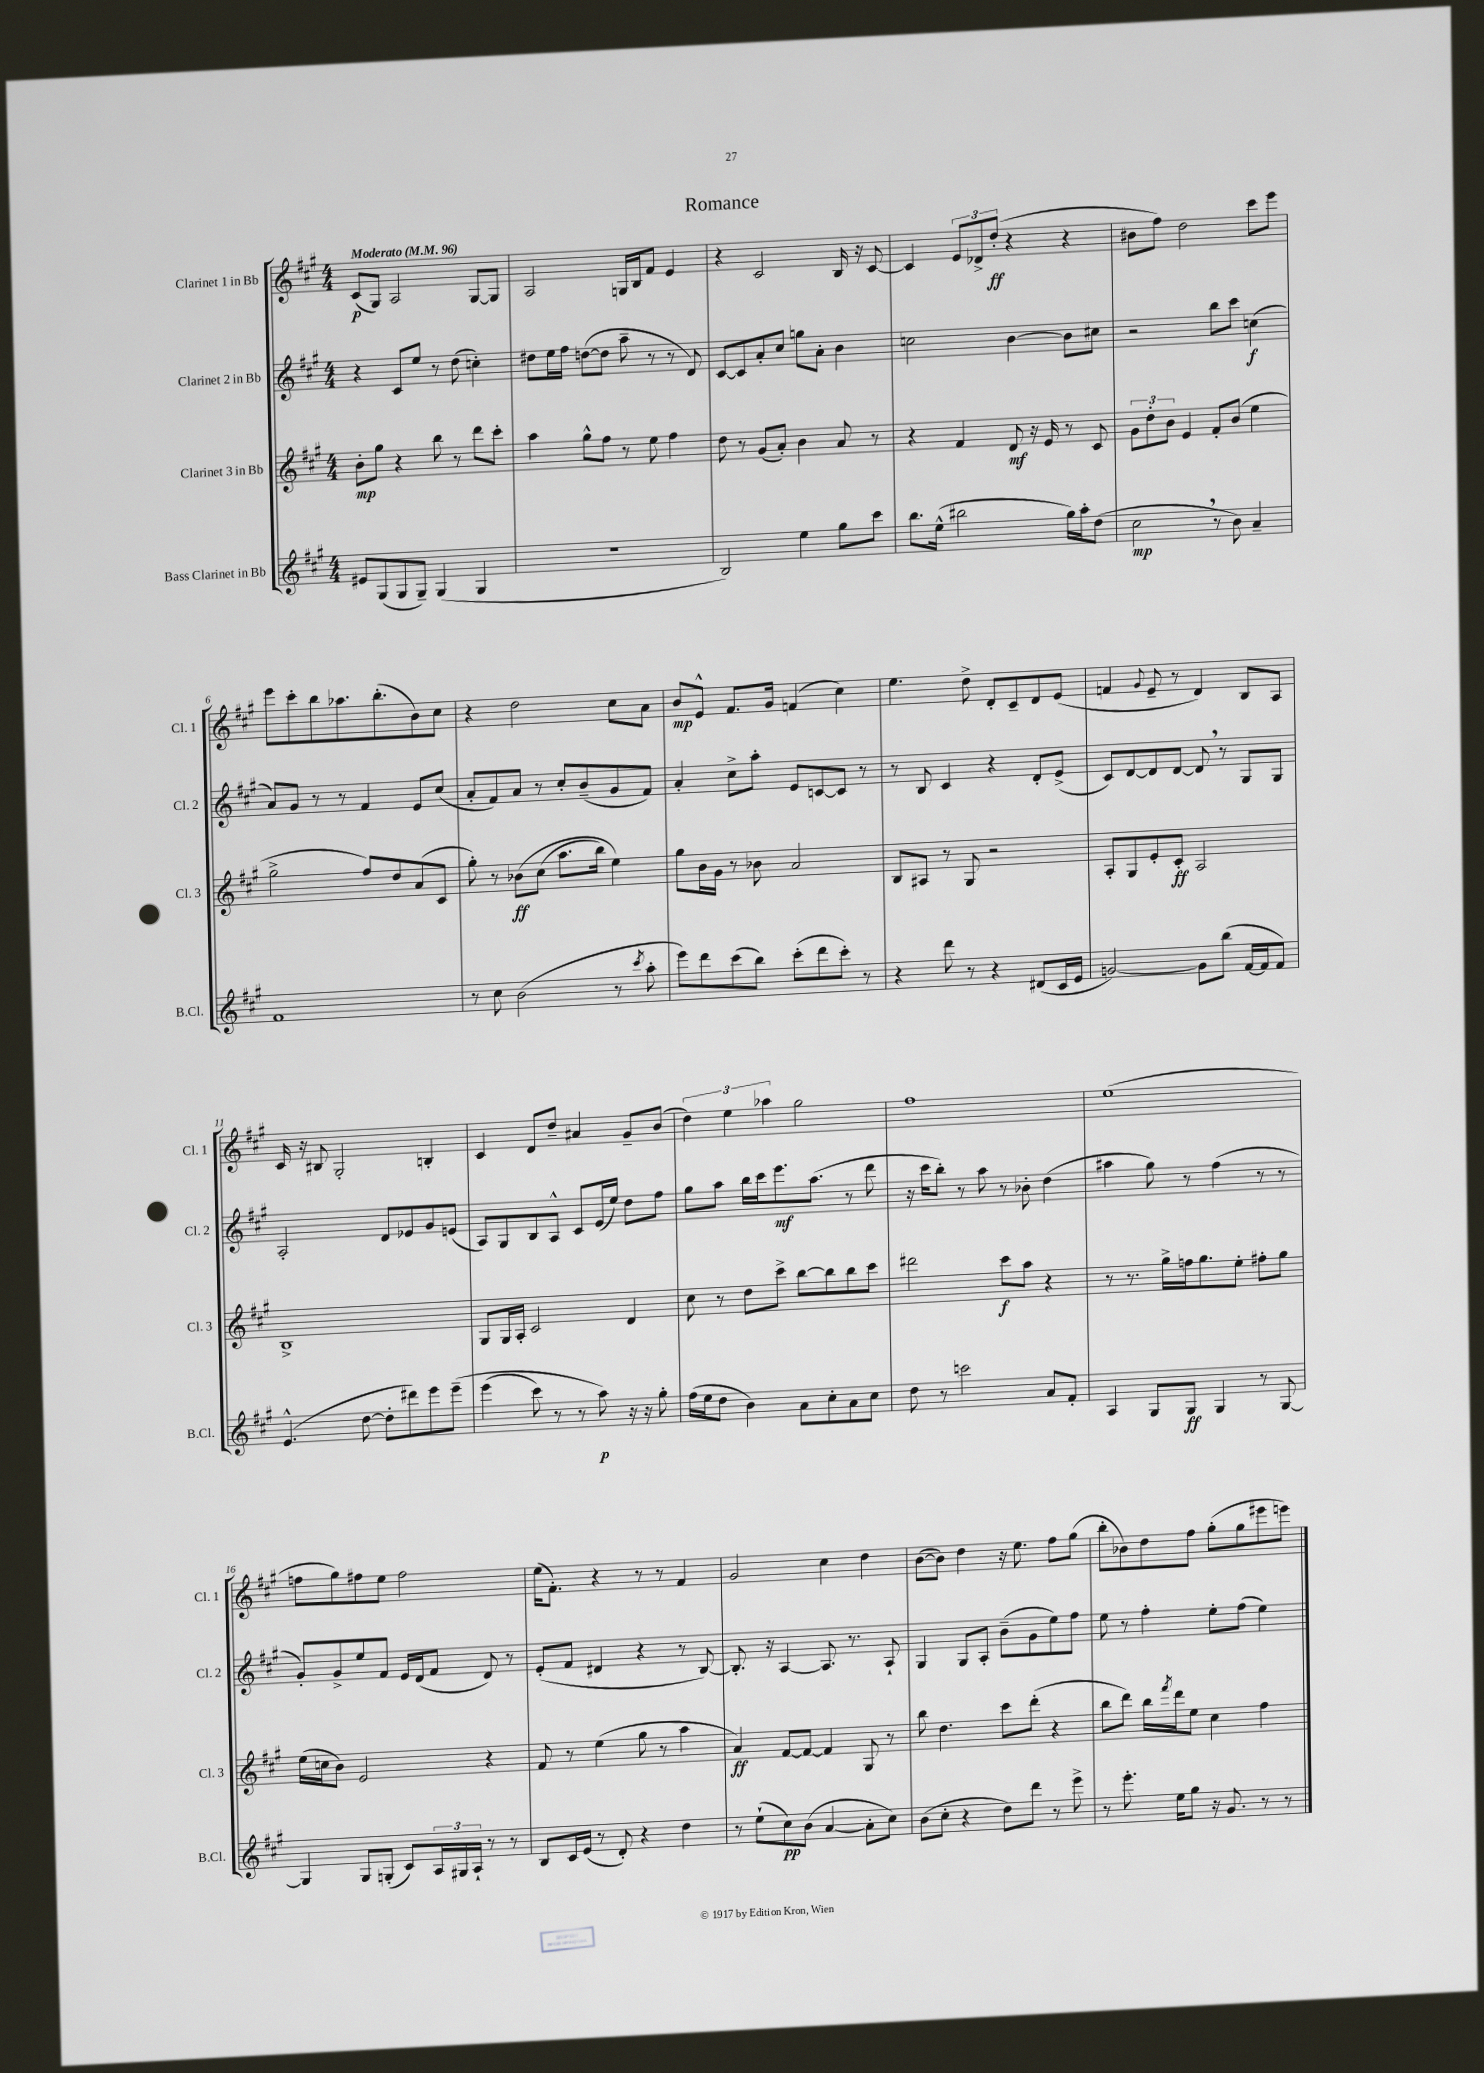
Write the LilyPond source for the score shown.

\header { title = "Romance" }
<<
\new StaffGroup <<
\new Staff = "s0" \with { instrumentName = "Clarinet 1 in Bb" shortInstrumentName = "Cl. 1" } {
    \clef treble \key a \major \numericTimeSignature \time 4/4 \tempo "Moderato" 4 = 96
    cis'8\p( gis8) a2 gis8~ gis8 |
    a2 g16 b16 fis'8 e'4 |
    r4 cis'2 b16 r16 cis'8~ |
    cis'4 \tuplet 3/2 { e'8 des'8-> d''8-.\ff( } r4 r4 |
    bis'8 fis''8) d''2 cis'''8 e'''8 |
    e'''8 cis'''8-. b''8 aes''8. b''8.-.( b'8) cis''8 |
    r4 d''2 cis''8 a'8 |
    b'8\mp e'8-^ fis'8. gis'16 f'4( cis''4) |
    e''4. d''8-> d'8-. cis'8-- d'8 e'8( |
    f'4 \appoggiatura { gis'8 } e'8-- r8 d'4) b8 a8 |
    cis'16 r16 bis8 gis2-. b4-. |
    cis'4 d'8 d''8-- ais'4 gis'8-- b'8( |
    \tuplet 3/2 { d''4) e''4 aes''4 } gis''2 |
    fis''1 |
    e''1( |
    f''8 gis''8) fis''8 e''8 fis''2 |
    e''16( fis'8.-.) r4 r8 r8 fis'4 |
    gis'2 cis''4 d''4 |
    b'8~( b'8) d''4 r16 e''8. fis''8 gis''8( |
    b''8-. bes'8) d''8 fis''8 gis''8-.( gis''8 eis'''8 e'''8) \bar "|." |
}
\new Staff = "s1" \with { instrumentName = "Clarinet 2 in Bb" shortInstrumentName = "Cl. 2" } {
    \clef treble \key a \major \numericTimeSignature \time 4/4
    r4 cis'8 e''8 r8 d''8( c''4-.) |
    dis''8 e''16 fis''16 d''8~( d''8 a''8-- r8 r8 d'8) |
    cis'8~ cis'8 a'8-. cis''8 g''8 a'8-. b'4 |
    c''2 b'4~ b'8 cis''8 |
    r2 b''8 cis'''8 c''4\f( |
    a'8) gis'8 r8 r8 fis'4 e'8 cis''8( |
    a'8-. fis'8) a'8 r8 cis''8-. b'8--( gis'8 fis'8) |
    a'4-. cis''8-> a''8-. e'8 c'8~ c'8 r8 |
    r8 b8 cis'4 r4 d'8-. e'8->( |
    cis'8) d'8~ d'8 d'8~ d'8 \breathe r8 gis8 gis8 |
    a2-. d'8 ees'8 gis'8 e'8( |
    a8) gis8 b8 a8-^ cis'8 e'16( e''16) d''8 fis''8 |
    gis''8 a''8 b''16 cis'''16 e'''8.\mf a''8.( r8 d'''8 |
    r16 cis'''16 b''8-.) r8 a''8 r8 bes'8-. d''4( |
    ais''4 gis''8) r8 fis''4( r8 r8 |
    gis'8-.) gis'8-> e''8 fis'8 e'16 d'16( fis'8 d'8) r8 |
    e'8-.( fis'8 dis'4 r4 r8 b8~) |
    b8.-. r16 a4~ a8. r8. a8-! |
    gis4 gis8 a8-. b'8--( gis'8 e''8) fis''8 |
    e''8 r8 fis''4-. e''8-. fis''8( e''4) \bar "|." |
}
\new Staff = "s2" \with { instrumentName = "Clarinet 3 in Bb" shortInstrumentName = "Cl. 3" } {
    \clef treble \key a \major \numericTimeSignature \time 4/4
    b'8-.\mp gis''8 r4 b''8 r8 d'''8 cis'''8-. |
    a''4 gis''8-^ fis''8 r8 e''8 fis''4 |
    d''8 r8 gis'8( a'8-.) b'4 a'8 r8 |
    r4 fis'4 d'8\mf r16 e'16 r8 cis'8 |
    \tuplet 3/2 { gis'8 d''8-. b'8 } e'4 fis'8-. b'8( e''4 |
    gis''2-> fis''8) d''8 a'8( cis'8 |
    gis''8-.) r8 bes'8\ff\( cis''8( a''8. b''16) e''4\) |
    gis''8 b'16 gis'16 r8 bes'8 a'2 |
    b8 ais8 r8 gis8 r2 |
    a8-. gis8 e'8-. cis'8-.\ff a2 |
    b1-> |
    gis8 gis16 a16-. cis'2 d'4 |
    cis''8 r8 d''8 cis'''8-> b''8~ b''8 b''8 cis'''8 |
    dis'''2 cis'''8\f a''8 r4 |
    r8 r8. gis''16-> f''16 gis''8. e''8-. fis''8-. gis''8 |
    e''16( c''16 b'8) e'2 r4 |
    fis'8 r8 e''4( gis''8 r8 a''4 |
    a'4\ff) fis'8~ fis'8~ fis'4 gis8 r8 |
    b''8 d''4. cis'''8 d'''8-.( r4 |
    b''8 d'''8) b''16 \acciaccatura { fis'''8 } d'''16 e''8 cis''4 fis''4 \bar "|." |
}
\new Staff = "s3" \with { instrumentName = "Bass Clarinet in Bb" shortInstrumentName = "B.Cl." } {
    \clef treble \key a \major \numericTimeSignature \time 4/4
    eis'8 gis8( gis8 gis8--) gis4( gis4 |
    R1 |
    b2) e''4 gis''8 cis'''8 |
    b''8. e''16-^( bis''2 gis''16) a''16-. d''8( |
    cis''2\mp \breathe r8 b'8) a'4-- |
    fis'1 |
    r8 cis''8 b'2( r8 \acciaccatura { cis'''8 } a''8-. |
    e'''8) d'''8 cis'''8( b''8) cis'''8-.( d'''8 cis'''8-.) r8 |
    r4 d'''8 r8 r4 dis'8( cis'16 e'16 |
    g'2~) g'8 b''8( fis'16~ fis'16 fis'8) |
    e'4.-^( d''8~ d''8-. dis'''8) e'''8 e'''8--\( |
    e'''4( cis'''8) r8 r8 a''8\p\) r16 r16 gis''8-. |
    fis''16( e''16 d''8 b'4) a'8 cis''8-. a'8 cis''8 |
    d''8 r8 c'''2 a'8 fis'8-. |
    a4 gis8 gis8\ff gis4 r8 gis8~ |
    gis4 gis8 g8-.( cis'8) \tuplet 3/2 { a16 gis16 a16-! } r8 r8 |
    b8 cis'16 e'16( r8 d'8-.) r4 d''4 |
    r8 e''8-!( cis''8\pp) b'8( a'4~ a'8-. cis''8) |
    b'8( cis''8-. r4 d''8) d'''8 r8 e'''8-> |
    r8 e'''8.-. e''16 gis''8 r16 gis'8. r8 r8 \bar "|." |
}
>>
>>
